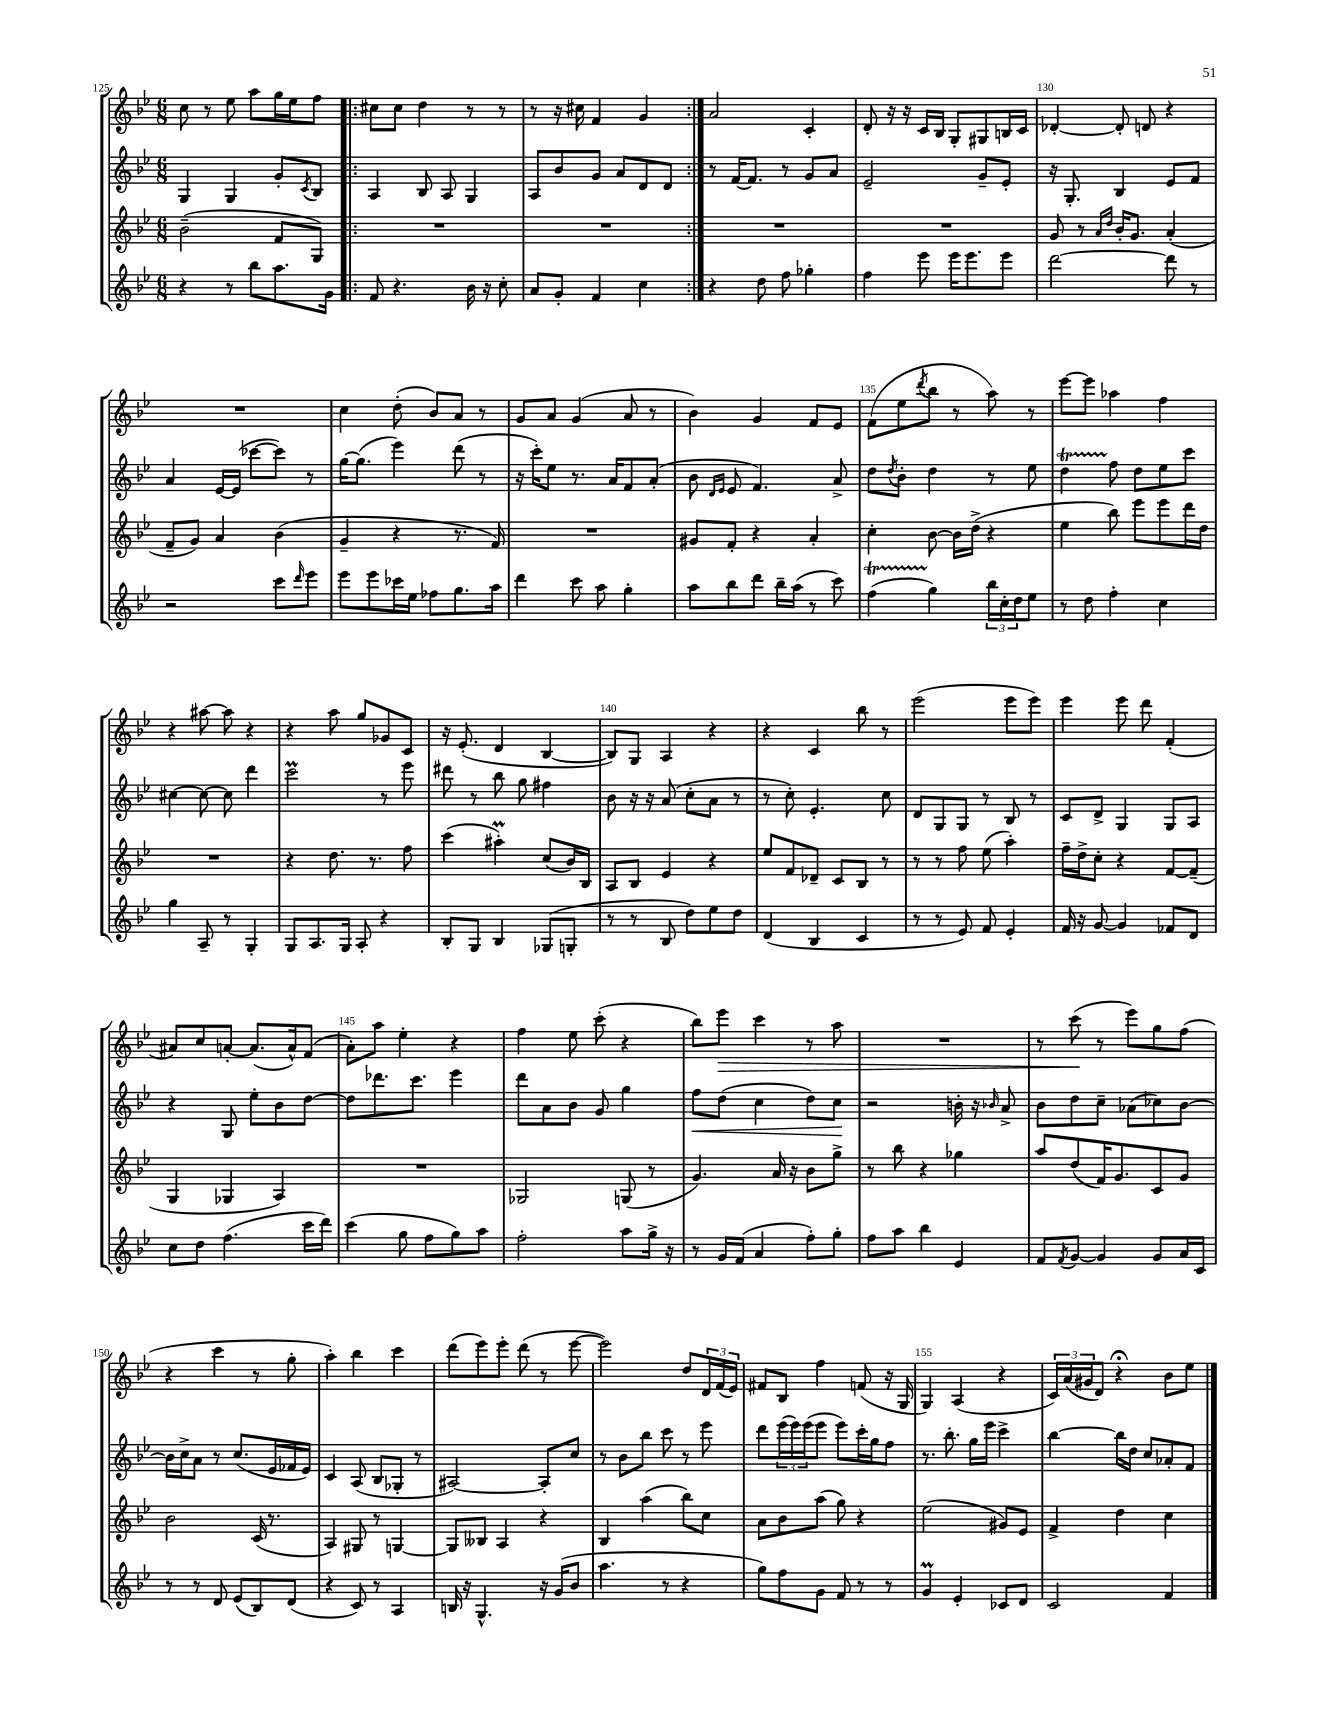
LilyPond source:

<<
\new StaffGroup <<
\new Staff = "s0" {
    \clef treble \key bes \major \numericTimeSignature \time 6/8
    c''8 r8 ees''8 a''8 g''16 ees''16 f''8 |
    \repeat volta 2 { cis''8 cis''8 d''4 r8 r8 |
    r8 r16 cis''16 f'4 g'4 | }
    a'2 c'4-. |
    d'8-. r16 r16 c'16 bes16 g8-. gis8 b16 c'16 |
    des'4~-. des'8-. d'8 r4 |
    R2. |
    c''4 d''8-.( bes'8) a'8 r8 |
    g'8 a'8 g'4( a'8 r8 |
    bes'4) g'4 f'8 ees'8 |
    f'8( ees''8 \acciaccatura { d'''8 } bes''8 r8 a''8) r8 |
    ees'''8~ ees'''8 aes''4 f''4 |
    r4 ais''8~ ais''8 r4 |
    r4 a''8 g''8 ges'8 c'8 |
    r16 ees'8.-.( d'4 bes4~ |
    bes8) g8 a4 r4 |
    r4 c'4 bes''8 r8 |
    ees'''2( ees'''8 ees'''8) |
    ees'''4 ees'''8 d'''8 f'4-.( |
    ais'8) c''8 a'8~-. a'8.( a'16-^) f'8( |
    a'8-.) a''8 ees''4-. r4 |
    f''4 ees''8 c'''8-.( r4 |
    bes''8) ees'''8\> c'''4 r8 a''8 |
    R2. |
    r8 c'''8\!( r8 ees'''8) g''8 f''8( |
    r4 c'''4 r8 g''8-. |
    a''4-.) bes''4 c'''4 |
    d'''8( ees'''8) ees'''8-. d'''8( r8 ees'''8~ |
    ees'''2) d''8 \tuplet 3/2 { d'16 f'16( ees'16) } |
    fis'8 bes8 f''4 f'8( r16 g16 |
    g4) a4( r4 |
    \tuplet 3/2 { c'16) a'16( gis'16 } d'8) r4\fermata bes'8 ees''8 \bar "|." |
}
\new Staff = "s1" {
    \clef treble \key bes \major \numericTimeSignature \time 6/8
    g4 g4 g'8-. \acciaccatura { c'8 } bes8 |
    \repeat volta 2 { a4 bes8 a8 g4 |
    a8 bes'8 g'8 a'8 d'8 d'8 | }
    r8 f'16~ f'8. r8 g'8 a'8 |
    ees'2-- g'8-- ees'8-. |
    r16 g8.-. bes4 ees'8 f'8 |
    a'4 ees'16~ ees'16( ces'''8~ ces'''8) r8 |
    g''16~ g''8.( ees'''4) d'''8( r8 |
    r16 c'''16-.) ees''8 r8. a'16 f'8 a'8-.( |
    bes'8 \grace { d'16 ees'16 } ees'8 f'4.) a'8-> |
    d''8 \acciaccatura { d''8 } bes'8-. d''4 r8 ees''8 |
    d''4\startTrillSpan f''8\stopTrillSpan d''8 ees''8 c'''8 |
    cis''4~ cis''8~ cis''8 d'''4 |
    c'''2\prall r8 ees'''8 |
    dis'''8 r8 bes''8 g''8 fis''4 |
    bes'8 r16 r16 a'8( c''8-. a'8 r8 |
    r8 c''8-.) ees'4.-. c''8 |
    d'8 g8 g8 r8 bes8 r8 |
    c'8 d'8-> g4 g8 a8 |
    r4 g8 ees''8-. bes'8 d''8~ |
    d''8 des'''8. c'''8. ees'''4 |
    d'''8 a'8 bes'8 g'8 g''4 |
    f''8\< d''8( c''4 d''8) c''8\! |
    r2 b'16-. r16 \grace { bes'16 } a'8-> |
    bes'8 d''8 c''8-- aes'8( ces''8) bes'8~ |
    bes'16 c''16-> a'8 r8 c''8.( ees'16 fes'16 ees'16) |
    c'4 a8( bes8 ges8-. r8 |
    ais2~) ais8-. c''8 |
    r8 bes'8 bes''8 c'''8 r8 ees'''8 |
    d'''8 \tuplet 3/2 { ees'''16( ees'''16) ees'''16( } ees'''8 ees'''8) c'''16-. g''16 f''8 |
    r8. bes''8.-. g''16 ees'''16 c'''4-> |
    bes''4~ bes''16 d''16 c''8 aes'8-. f'8 \bar "|." |
}
\new Staff = "s2" {
    \clef treble \key bes \major \numericTimeSignature \time 6/8
    bes'2--( f'8 g8) |
    \repeat volta 2 { R2. |
    R2. | }
    R2. |
    R2. |
    g'8 r8 \grace { a'16 d''16 } bes'16-. g'8. a'4-.( |
    f'8-- g'8) a'4 bes'4( |
    g'4-- r4 r8. f'16) |
    R2. |
    gis'8 f'8-. r4 a'4-. |
    c''4-. bes'8~ bes'16 d''16->( r4 |
    ees''4 bes''8) ees'''8 ees'''8 d'''16 d''16 |
    R2. |
    r4 d''8. r8. f''8 |
    c'''4( ais''4-.\prall) c''8( bes'16) bes16 |
    a8 bes8 ees'4 r4 |
    ees''8 f'8 des'8-- c'8 bes8 r8 |
    r8 r8 f''8 ees''8( a''4-.) |
    f''16-- d''16-> c''8-. r4 f'8~ f'8--( |
    g4 ges4 a4) |
    R2. |
    ges2 g8( r8 |
    g'4.) a'16 r16 bes'8 g''8-> |
    r8 bes''8 r4 ges''4 |
    a''8 d''8( f'16) g'8. c'8 g'8 |
    bes'2 c'16( r8. |
    a4) gis8 r8 g4~ |
    g8 beses8 a4 r4 |
    bes4 a''4( bes''8) c''8 |
    a'8 bes'8 a''8( g''8) r4 |
    ees''2( gis'8) ees'8 |
    f'4-> d''4 c''4 \bar "|." |
}
\new Staff = "s3" {
    \clef treble \key bes \major \numericTimeSignature \time 6/8
    r4 r8 bes''8 a''8. g'16 |
    \repeat volta 2 { f'8 r4. bes'16 r16 c''8-. |
    a'8 g'8-. f'4 c''4 | }
    r4 d''8 f''8 ges''4-. |
    f''4 ees'''8 ees'''16 ees'''8. ees'''8 |
    d'''2~ d'''8 r8 |
    r2 c'''8 \grace { d'''16 } ees'''8 |
    ees'''8 ees'''8 ces'''16 ees''16 fes''8 g''8. a''16 |
    d'''4 c'''8 a''8 g''4-. |
    a''8 bes''8 d'''8 bes''16-- a''16( r8 c'''8) |
    f''4\startTrillSpan( g''4\stopTrillSpan) \tuplet 3/2 { bes''16 c''16-. d''16 } ees''8 |
    r8 d''8 f''4-. c''4 |
    g''4 a8-- r8 g4-. |
    g8 a8. g16 a8-. r4 |
    bes8-. g8 bes4 ges8( g8-. |
    r8 r8 bes8 d''8) ees''8 d''8 |
    d'4( bes4 c'4 |
    r8 r8 ees'8) f'8 ees'4-. |
    f'16 r16 g'8~ g'4 fes'8 d'8 |
    c''8 d''8 f''4.( c'''16 d'''16) |
    c'''4( g''8 f''8 g''8) a''8 |
    f''2-. a''8 g''16-> r16 |
    r8 g'16 f'16( a'4 f''8-.) g''8-. |
    f''8 a''8 bes''4 ees'4 |
    f'8 \acciaccatura { f'8 } g'8~ g'4 g'8 a'16 c'16 |
    r8 r8 d'8 ees'8( bes8) d'8( |
    r4 c'8) r8 a4 |
    b16 r16 g4.-^ r16 g'16( bes'8 |
    a''4. r8 r4 |
    g''8) f''8 g'8 f'8 r8 r8 |
    g'4\prall ees'4-. ces'8 d'8 |
    c'2 f'4 \bar "|." |
}
>>
>>
\layout { \context { \Score currentBarNumber = #125 \override BarNumber.break-visibility = ##(#f #t #t) barNumberVisibility = #(every-nth-bar-number-visible 5) } }
